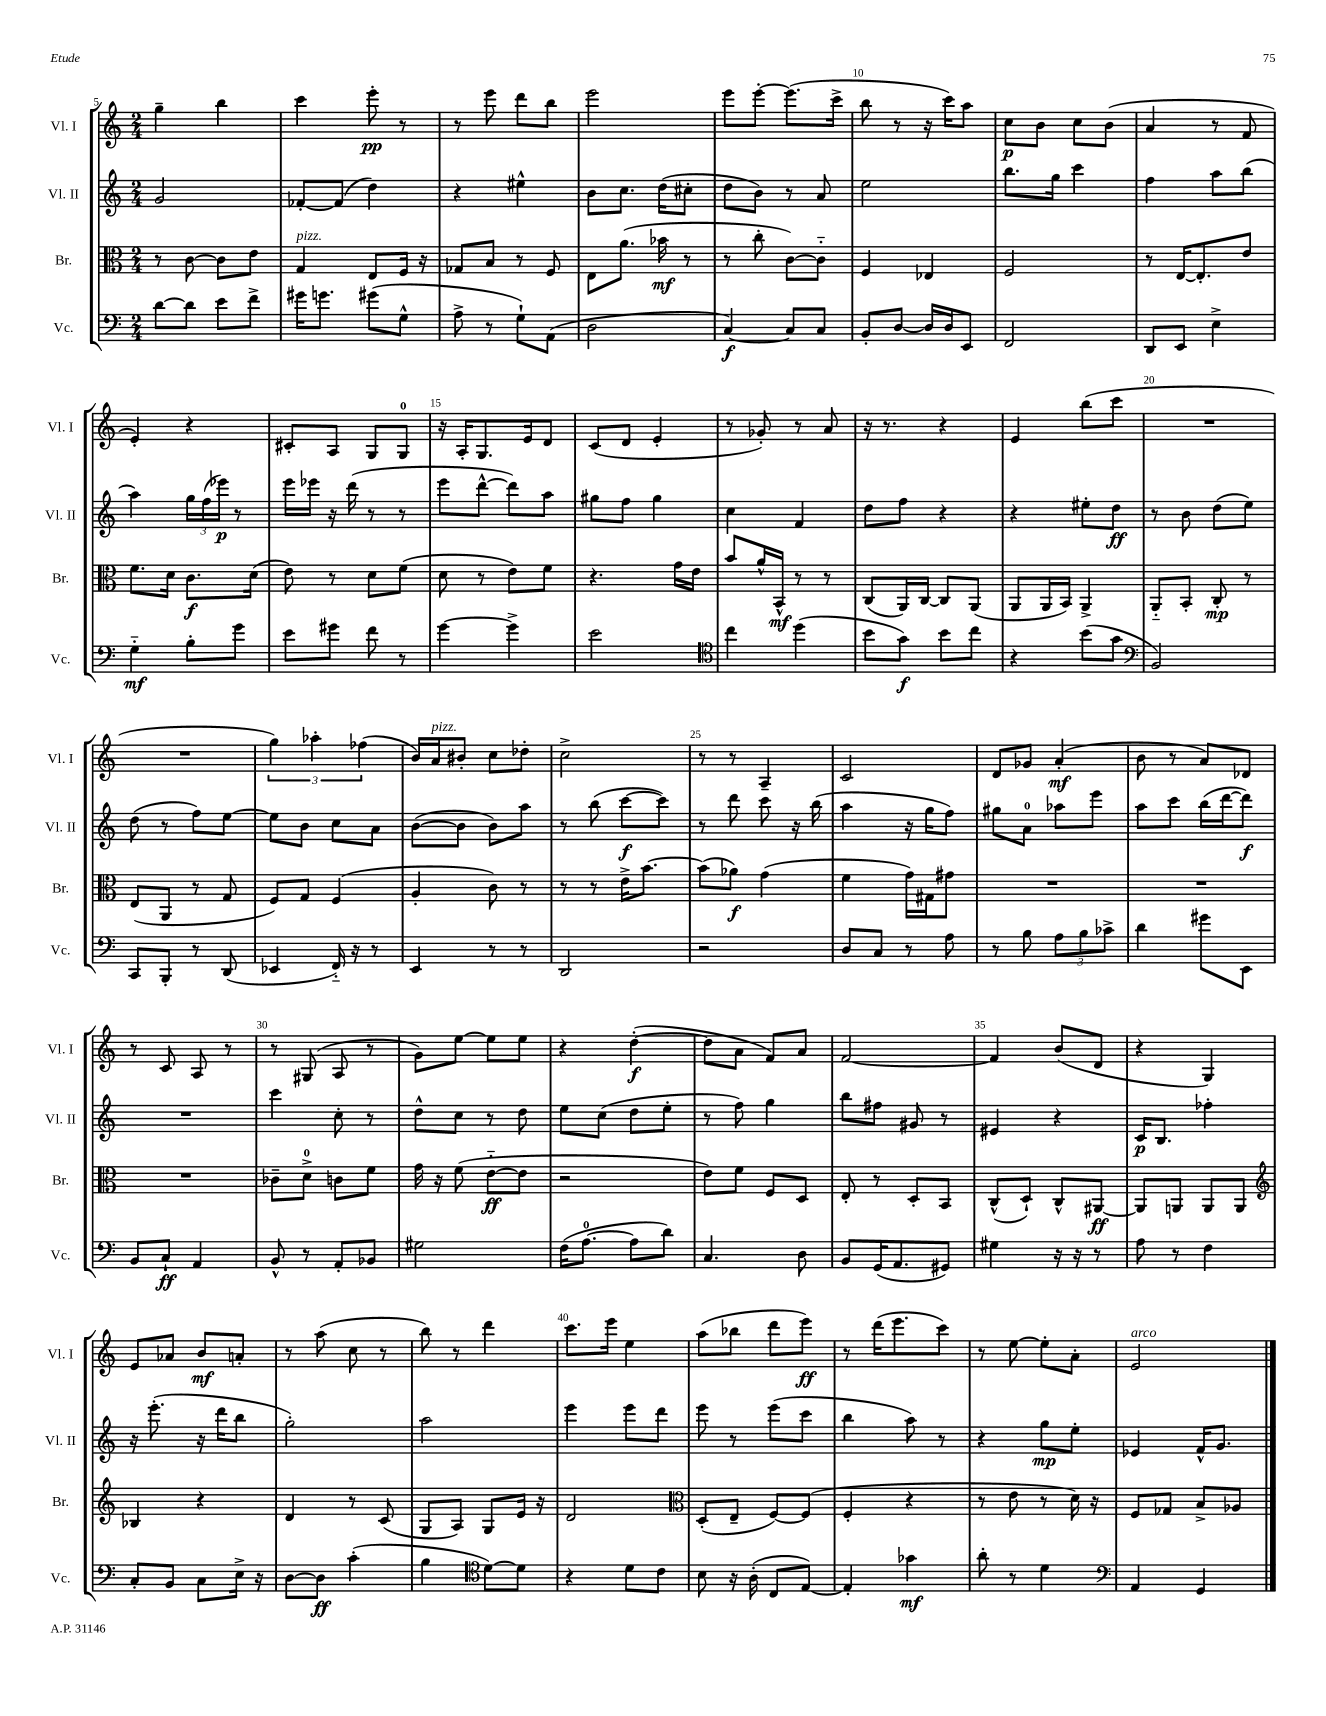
<<
\new StaffGroup <<
\new Staff = "s0" \with { instrumentName = "Vl. I" shortInstrumentName = "Vl. I" } {
    \clef treble \key c \major \numericTimeSignature \time 2/4
    g''4-- b''4 |
    c'''4 e'''8-.\pp r8 |
    r8 e'''8 d'''8 b''8 |
    e'''2 |
    e'''8 e'''8~-. e'''8.( c'''16-> |
    b''8 r8 r16 c'''16) a''8 |
    c''8\p b'8 c''8 b'8( |
    a'4 r8 f'8 |
    e'4-.) r4 |
    cis'8-. a8 g8 g8-0 |
    r16 a16-. g8. e'16 d'8 |
    c'8( d'8 e'4-. |
    r8 ges'8-.) r8 a'8 |
    r16 r8. r4 |
    e'4 b''8( c'''8 |
    R2 |
    R2 |
    \tuplet 3/2 { g''4) aes''4-. fes''4( } |
    b'16) a'16^\markup { \italic "pizz." } bis'8-. c''8 des''8-. |
    c''2-> |
    r8 r8 a4-- |
    c'2 |
    d'8 ges'8 a'4-.\mf( |
    b'8 r8 a'8) des'8 |
    r8 c'8 a8 r8 |
    r8 gis8( a8 r8 |
    g'8) e''8~ e''8 e''8 |
    r4 d''4~-.\f( |
    d''8 a'8 f'8) a'8 |
    f'2~ |
    f'4 b'8( d'8 |
    r4 g4) |
    e'8 aes'8 b'8\mf a'8-. |
    r8 a''8( c''8 r8 |
    b''8) r8 d'''4 |
    c'''8. e'''16 e''4 |
    a''8( bes''8 d'''8 e'''8\ff) |
    r8 d'''16( e'''8. c'''8) |
    r8 e''8~ e''8-. a'8-. |
    e'2^\markup { \italic "arco" } \bar "|." |
}
\new Staff = "s1" \with { instrumentName = "Vl. II" shortInstrumentName = "Vl. II" } {
    \clef treble \key c \major \numericTimeSignature \time 2/4
    g'2 |
    fes'8~-. fes'8( d''4) |
    r4 eis''4-^ |
    b'8 c''8. d''16( cis''8-. |
    d''8 b'8) r8 a'8 |
    e''2 |
    b''8. g''16 c'''4 |
    f''4 a''8 b''8( |
    a''4) \tuplet 3/2 { g''16 f''16( ees'''16\p) } r8 |
    e'''16 ees'''16 r16 d'''16( r8 r8 |
    e'''8 d'''8~-^ d'''8) a''8 |
    gis''8 f''8 gis''4 |
    c''4 f'4 |
    d''8 f''8 r4 |
    r4 eis''8-. d''8\ff |
    r8 b'8 d''8( e''8) |
    d''8( r8 f''8) e''8~ |
    e''8 b'8 c''8 a'8 |
    b'8~( b'8 b'8) a''8 |
    r8 b''8( c'''8~\f c'''8) |
    r8 d'''8 c'''8 r16 b''16( |
    a''4 r16 g''16 f''8) |
    gis''8 a'8-0 aes''8 e'''8 |
    a''8 c'''8 b''16( d'''16~ d'''8\f) |
    R2 |
    c'''4 c''8-. r8 |
    d''8-^ c''8 r8 d''8 |
    e''8 c''8( d''8 e''8-. |
    r8 f''8) g''4 |
    b''8 fis''8 gis'8 r8 |
    eis'4 r4 |
    c'16\p b8. fes''4-. |
    r16 e'''8.-.( r16 d'''16 b''8 |
    g''2-.) |
    a''2 |
    e'''4 e'''8 d'''8 |
    e'''8 r8 e'''8( c'''8 |
    b''4 a''8) r8 |
    r4 g''8\mp e''8-. |
    ees'4 f'16-^ g'8. \bar "|." |
}
\new Staff = "s2" \with { instrumentName = "Br." shortInstrumentName = "Br." } {
    \clef alto \key c \major \numericTimeSignature \time 2/4
    r8 c'8~ c'8 e'8 |
    g4^\markup { \italic "pizz." } e8 f16 r16 |
    ges8 b8 r8 f8 |
    e8 a'8.( bes'16\mf r8 |
    r8 c''8-. c'8~) c'8-_ |
    f4 ees4 |
    f2 |
    r8 e16~ e8.-. e'8 |
    f'8. d'16 c'8.\f d'16( |
    e'8) r8 d'8 f'8( |
    d'8 r8 e'8) f'8 |
    r4. g'16 e'16 |
    b'8 a'16-^ b,16-^\mf r8 r8 |
    c8( a,16) c16~ c8 a,8( |
    a,8 a,16 b,16) a,4-> |
    a,8-_ b,8-. c8-.\mp r8 |
    e8( a,8 r8 g8 |
    f8) g8 f4( |
    a4-. c'8) r8 |
    r8 r8 e'16-> b'8.~ |
    b'8( aes'8\f) g'4( |
    f'4 g'16) gis16 gis'8 |
    R2 |
    R2 |
    R2 |
    ces'8-- d'8-0-> c'8 f'8 |
    g'16 r16 f'8( e'8~-_\ff e'8 |
    r2 |
    e'8) f'8 f8 d8 |
    e8-. r8 d8-. b,8 |
    c8-^( d8-!) c8-^ ais,8~\ff |
    ais,8 a,8 a,8 a,8 |
    \clef treble bes4 r4 |
    d'4 r8 c'8( |
    g8 a8) g8 e'16 r16 |
    d'2 |
    \clef alto d8-.( e8-- f8~) f8( |
    f4-. r4 |
    r8 e'8 r8 d'16) r16 |
    f8 ges8 b8-> aes8 \bar "|." |
}
\new Staff = "s3" \with { instrumentName = "Vc." shortInstrumentName = "Vc." } {
    \clef bass \key c \major \numericTimeSignature \time 2/4
    d'8~ d'8 e'8 f'8-> |
    gis'16 g'8. gis'8( g8-^ |
    a8-> r8 g8-!) a,8( |
    d2 |
    c4~\f) c8 c8 |
    b,8-. d8~ d16 d16 e,8 |
    f,2 |
    d,8 e,8 e4-> |
    g4-_\mf b8-. g'8 |
    e'8 gis'8 f'8 r8 |
    g'4~ g'4-> |
    e'2 |
    \clef tenor c''4 d''4( |
    b'8 g'8\f) b'8 c''8 |
    r4 b'8( g'8 |
    \clef bass b,2) |
    c,8 b,,8-. r8 d,8( |
    ees,4 f,16-_) r16 r8 |
    e,4 r8 r8 |
    d,2 |
    r2 |
    d8 c8 r8 a8 |
    r8 b8 \tuplet 3/2 { a8 b8 ces'8-> } |
    d'4 gis'8 e,8 |
    b,8 c8-!\ff a,4 |
    b,8-^ r8 a,8-. bes,8 |
    gis2 |
    f16( a8.-0~ a8 d'8) |
    c4. d8 |
    b,8 g,16( a,8. gis,8) |
    gis4 r16 r16 r8 |
    a8 r8 f4 |
    c8-. b,8 c8 e16-> r16 |
    d8~ d8\ff c'4-.( |
    b4 \clef tenor d'8~) d'8 |
    r4 d'8 c'8 |
    b8 r16 a16-.( c8 e8~) |
    e4-. ges'4\mf |
    a'8-. r8 d'4 |
    \clef bass a,4 g,4 \bar "|." |
}
>>
>>
\layout { \context { \Score currentBarNumber = #5 \override BarNumber.break-visibility = ##(#f #t #t) barNumberVisibility = #(every-nth-bar-number-visible 5) } }
